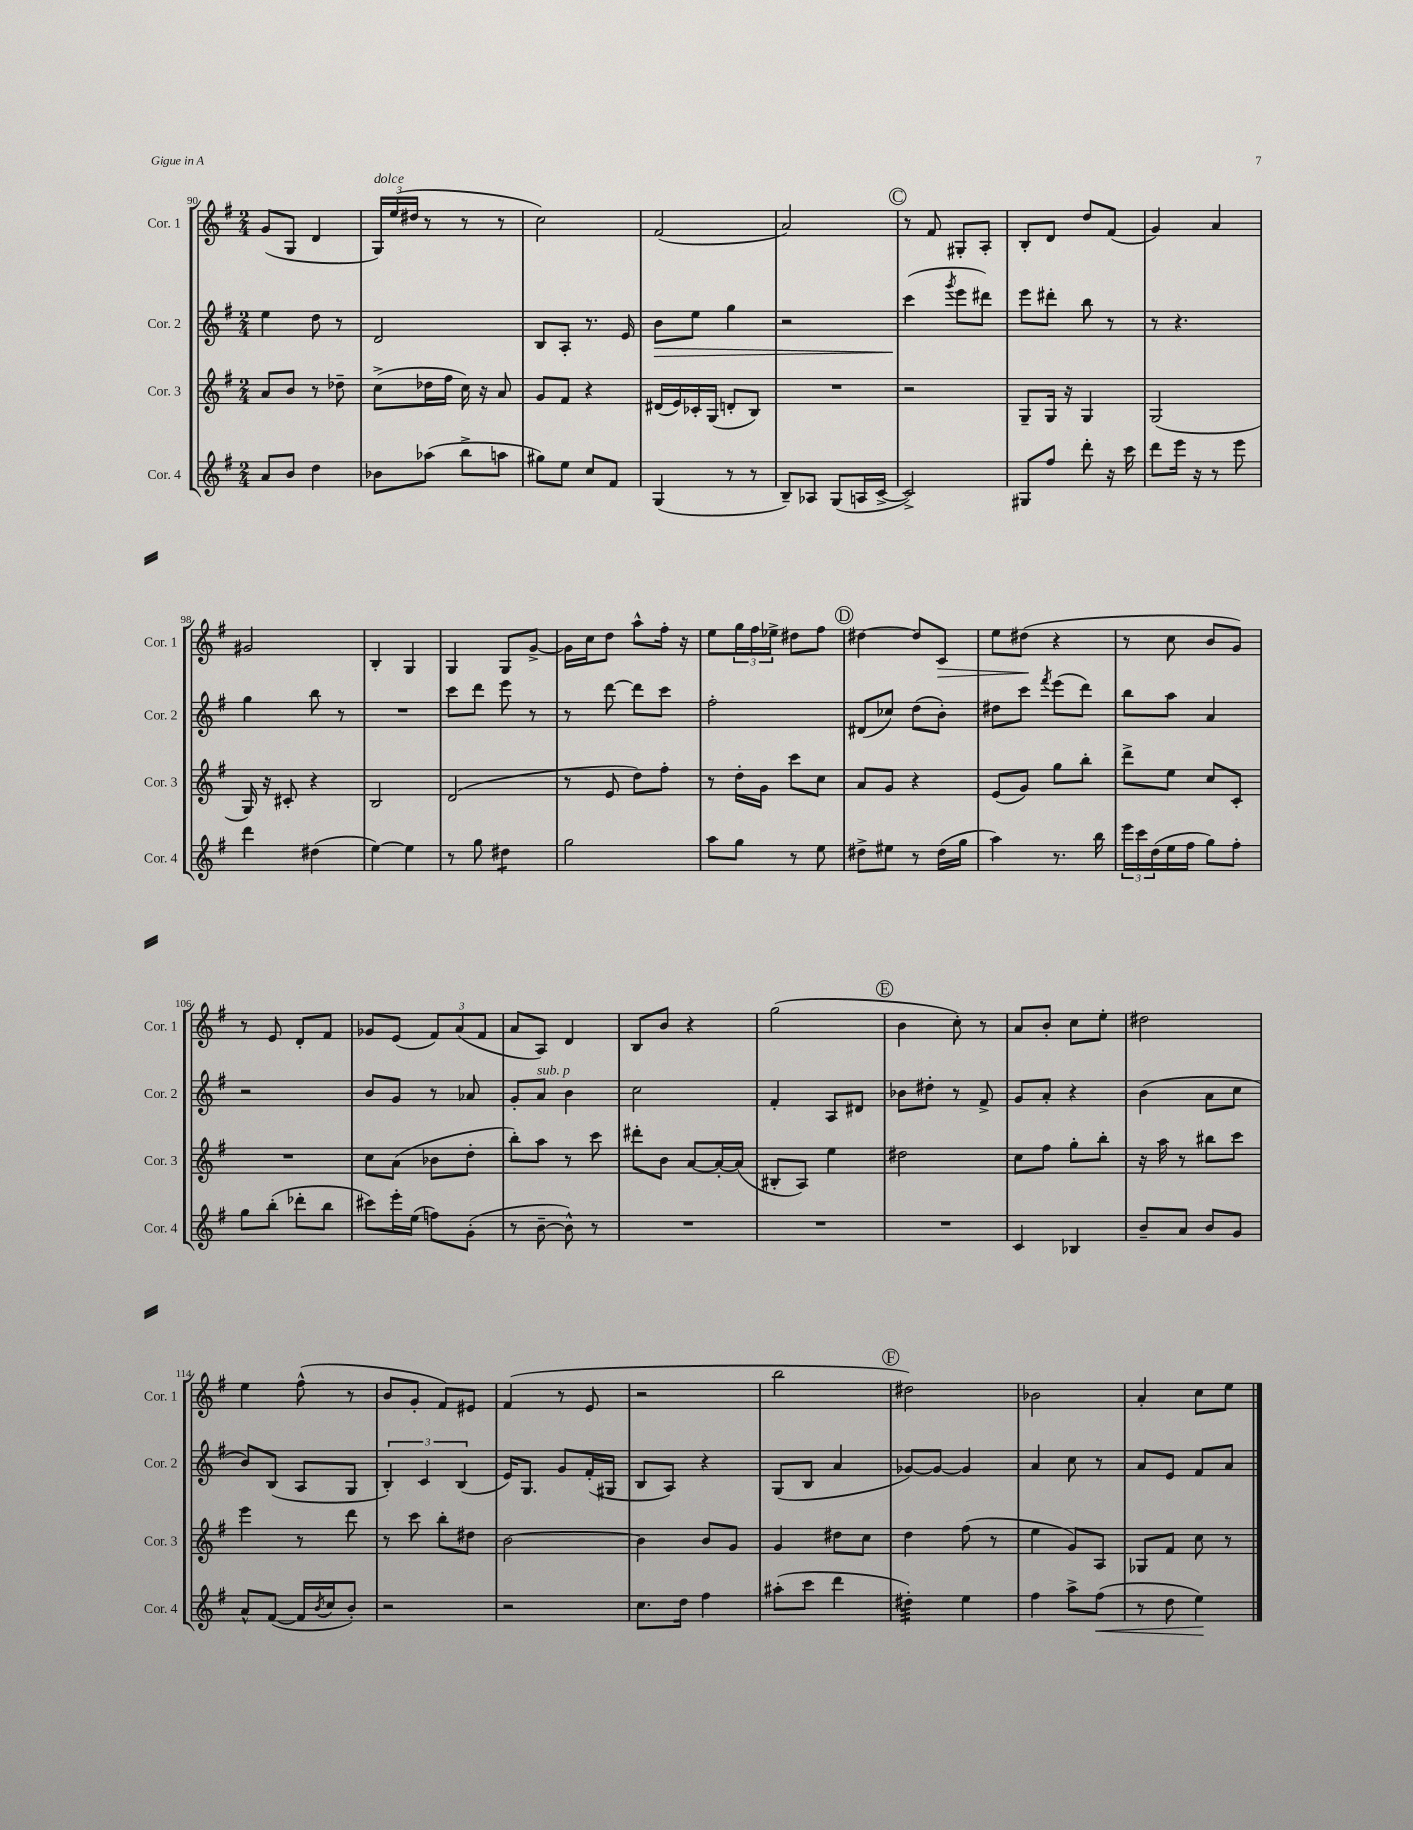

**kern	**kern	**kern	**kern
*staff4	*staff3	*staff2	*staff1
*clefG2	*clefG2	*clefG2	*clefG2
*k[f#]	*k[f#]	*k[f#]	*k[f#]
*M2/4	*M2/4	*M2/4	*M2/4
8a	8a	4ee	(8g
8b	8b	.	8G
4dd	8r	8dd	4d
.	8dd-~	8r	.
=	=	=	=
8b-	(8cc^	2d	24G)
.	.	.	(24ee
.	.	.	24dd#
(8aa-	16dd-	.	8r
.	16ff#	.	.
8bb^	16cc)	.	8r
.	16r	.	.
8aa	8a	.	8r
=	=	=	=
8gg#)	8g	8B	2cc)
8ee	8f#	8A'	.
8cc	4r	8.r	.
8f#	.	.	.
.	.	16e	.
=	=	=	=
(4G	(16d#	8b	(2f#
.	16e)	.	.
.	16c-'	8ee	.
.	(16G	.	.
8r	8d'	4gg	.
8r	8B)	.	.
=	=	=	=
8B~)	2r	2r	2a)
8A-	.	.	.
(8G	.	.	.
16A	.	.	.
[16c^	.	.	.
=	=	=	=
2c^])	2r	(4ccc	8r
.	.	.	8f#
.	.	8qggg	.
.	.	8eee	8G#'
.	.	8ddd#)	8A'
=	=	=	=
8G#	8G~	8eee	8B'
8ff#	16G	8ddd#'	8d
.	16r	.	.
8ddd'	4G	8bb	8dd
16r	.	8r	(8f#
16ccc	.	.	.
=	=	=	=
8ddd	(2G	8r	4g)
16eee	.	4.r	.
16r	.	.	.
8r	.	.	4a
8eee	.	.	.
=	=	=	=
4ddd	16G)	4gg	2g#
.	16r	.	.
.	8c#'	.	.
(4dd#	4r	8bb	.
.	.	8r	.
=	=	=	=
[4ee)	2B	2r	4B'
4ee]	.	.	4G
=	=	=	=
8r	(2d	8ccc	4G
8gg	.	8ddd	.
4dd#	.	8eee	8G
.	.	8r	[8g^
=	=	=	=
2gg	8r	8r	16g]
.	.	.	16cc
.	8e	[8ddd	8dd
.	8dd)	8ddd]	8aa^^
.	8ff#'	8ccc	16ff#'
.	.	.	16r
=	=	=	=
8aa	8r	2ff#'	8ee
8gg	16dd'	.	24gg
.	.	.	24ff#
.	16g	.	.
.	.	.	24ee-^
8r	8ccc	.	8dd#
8ee	8cc	.	8ff#
=	=	=	=
8dd#^	8a	(8d#	[4dd#
8ee#	8g	8cc-)	.
8r	4r	(8dd	8dd#]
(16dd#	.	8b')	8c
16gg	.	.	.
=	=	=	=
4aa)	(8e	8dd#	8ee
.	8g)	8ccc	(8dd#
.	.	8qfff#	.
8.r	8gg	(8eee	4r
.	8bb'	8ddd)	.
16bb	.	.	.
=	=	=	=
24eee	8ddd^	8bb	8r
24ccc	.	.	.
(24dd	.	.	.
16ee	8ee	8aa	8cc
16ff#	.	.	.
8gg)	8cc	4a	8b
8ff#'	8c'	.	8g)
=	=	=	=
8gg	2r	2r	8r
(8bb'	.	.	8e
8ddd-'	.	.	8d'
8bb	.	.	8f#
=	=	=	=
8ccc#)	8cc	8b	8g-
16eee'	(8a	8g	(8e
(16ee	.	.	.
8ff)	8b-	8r	12f#)
.	.	.	(12a
(8g'	8dd'	8a-	.
.	.	.	12f#
=	=	=	=
8r	8bb')	8g'	8a
[8b~	8aa	8a	8A)
8b^^])	8r	4b	4d
8r	8ccc	.	.
=	=	=	=
2r	8ddd#'	2cc	8B
.	8b	.	8b
.	[8a	.	4r
.	16a'_	.	.
.	(16a]	.	.
=	=	=	=
2r	8B#'	4f#'	(2gg
.	8A)	.	.
.	4ee	8A	.
.	.	8d#	.
=	=	=	=
2r	2dd#	8b-	4b
.	.	8dd#'	.
.	.	8r	8cc')
.	.	8f#^	8r
=	=	=	=
4c	8cc	8g	8a
.	8ff#	8a'	8b'
4B-	8gg'	4r	8cc
.	8bb'	.	8ee'
=	=	=	=
8b~	16r	(4b	2dd#
.	16aa	.	.
8a	8r	.	.
8b	8bb#	8a	.
8g	8ccc	8cc	.
=	=	=	=
8a^^	4eee	8b)	4ee
([8f#	.	(8B	.
16f#]	8r	8A	(8ff#^^
8qb	.	.	.
16cc	.	.	.
8b')	8ddd	8G	8r
=	=	=	=
2r	8r	6B')	8b
.	8ccc	.	8g'
.	.	6c	.
.	8bb'	.	8f#)
.	.	(6B	.
.	8dd#	.	8e#
=	=	=	=
2r	[2b	16e)	(4f#
.	.	8.G	.
.	.	8g	8r
.	.	(16f#'	8e
.	.	16G#	.
=	=	=	=
8.cc	4b]	8B	2r
.	.	8A)	.
16dd	.	.	.
4ff#	8b	4r	.
.	8g	.	.
=	=	=	=
(8aa#'	4g	(8G	2bb
8ccc	.	8B	.
4ddd	8dd#	4a	.
.	8cc	.	.
=	=	=	=
4dd#')	4dd	[8g-)	2dd#)
.	.	8g-_	.
4ee	(8ff#	4g-]	.
.	8r	.	.
=	=	=	=
4ff#	4ee	4a	2b-
8aa^	8g)	8cc	.
(8ff#	8A	8r	.
=	=	=	=
8r	8G-	8a	4a'
8dd	8f#	8e	.
4ee)	8cc	8f#	8cc
.	8r	8a	8ee
==	==	==	==
*-	*-	*-	*-
